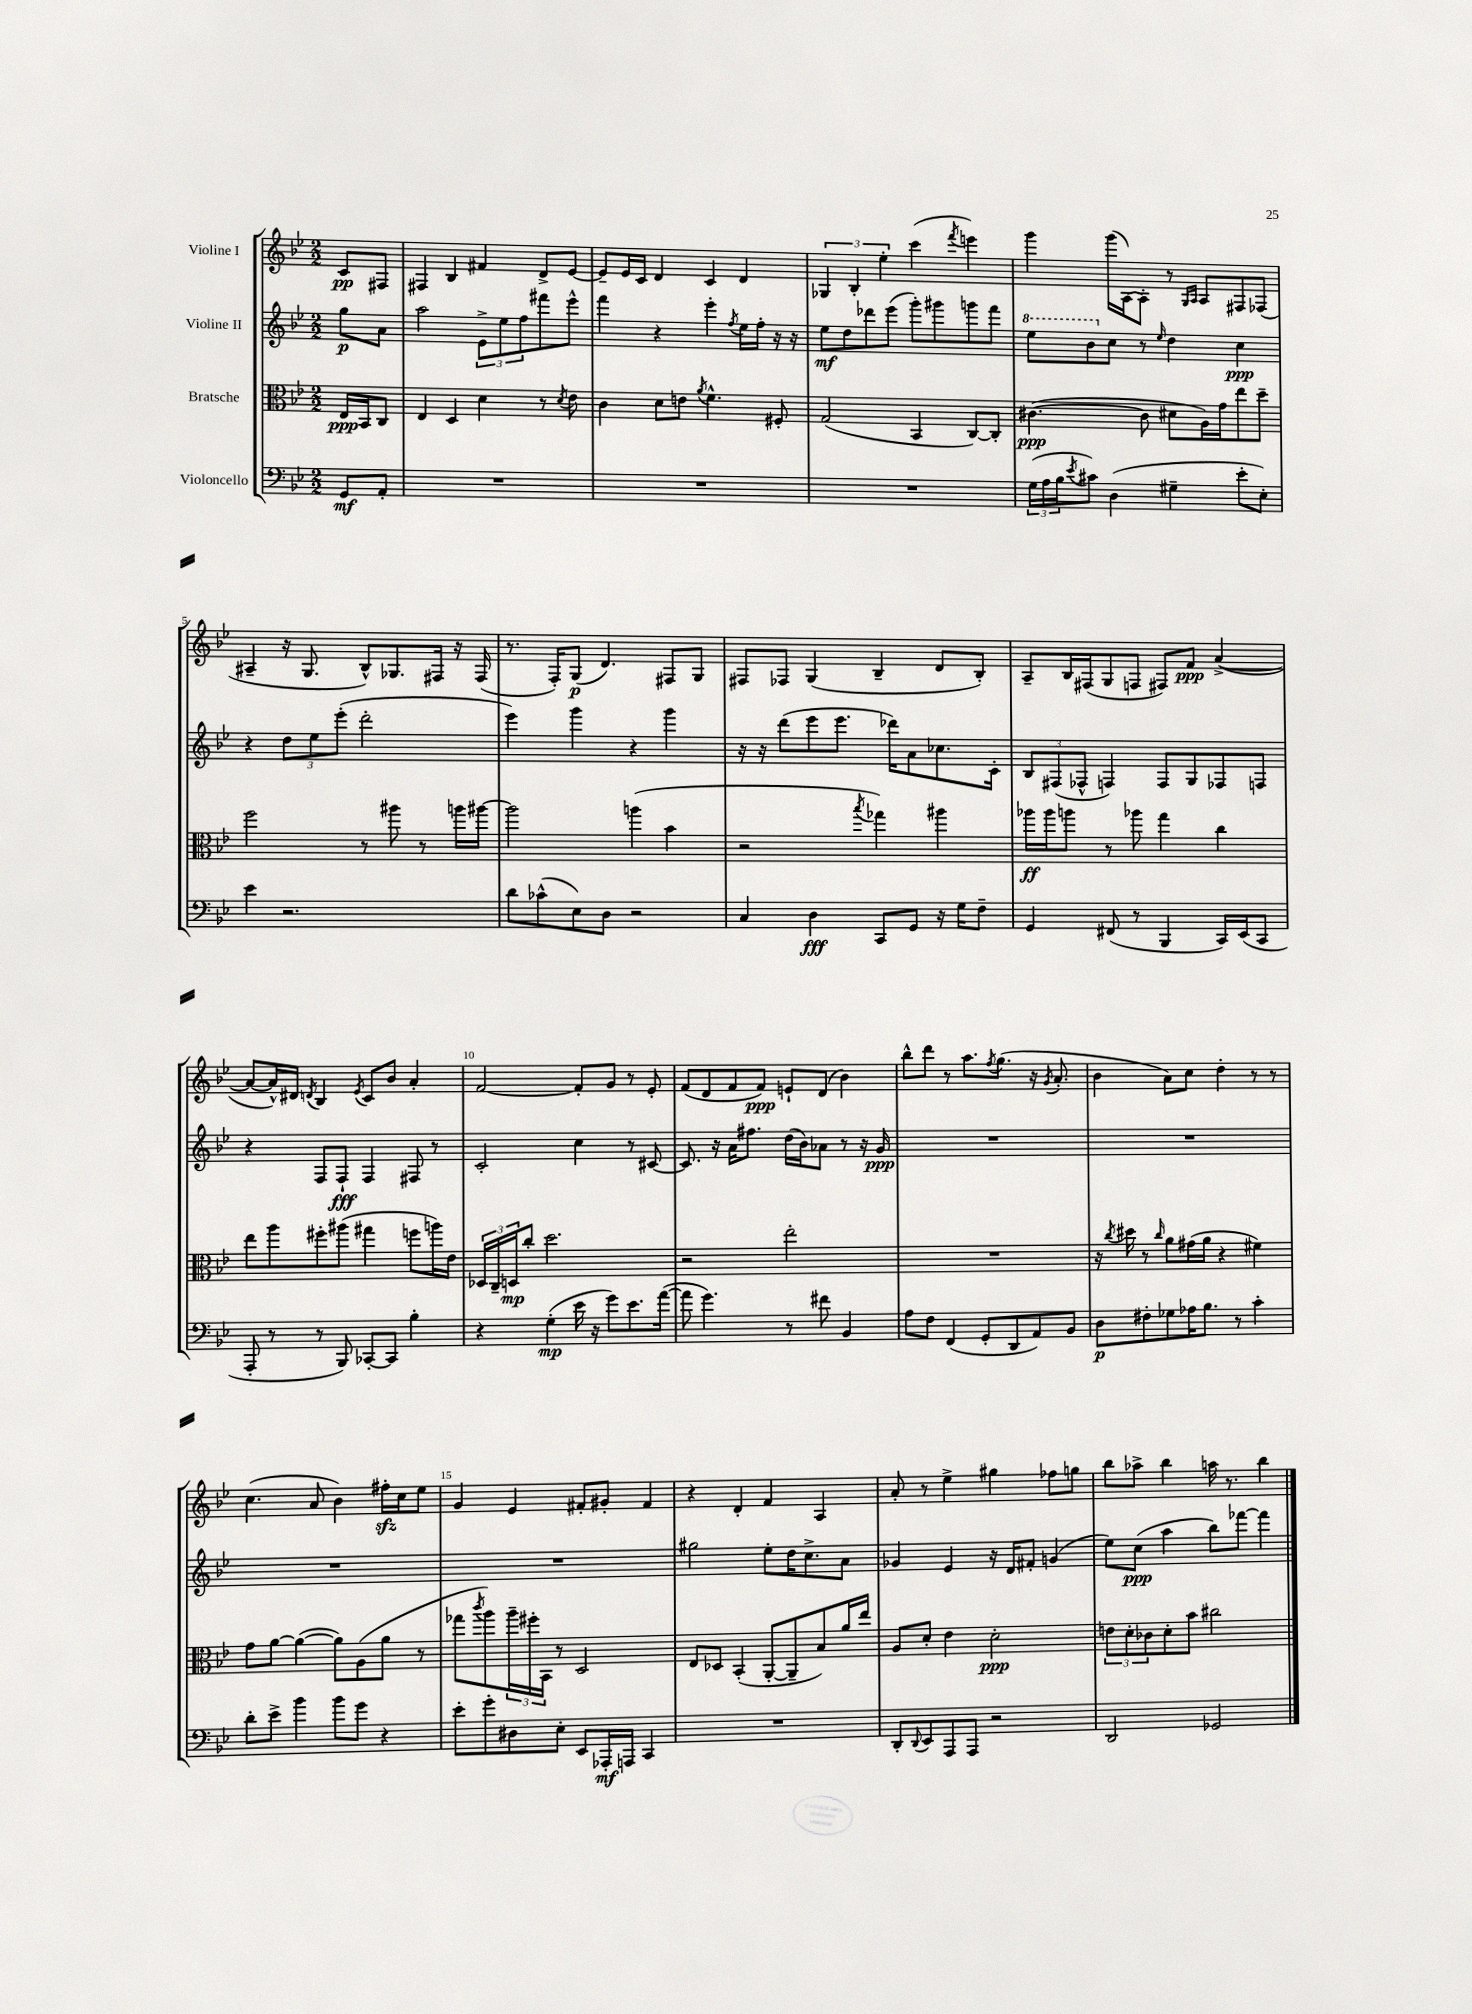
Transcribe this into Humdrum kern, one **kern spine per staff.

**kern	**kern	**kern	**kern
*staff4	*staff3	*staff2	*staff1
*clefF4	*clefC3	*clefG2	*clefG2
*k[b-e-]	*k[b-e-]	*k[b-e-]	*k[b-e-]
*M2/2	*M2/2	*M2/2	*M2/2
8GG	16E-	8gg	8c
.	16BB-	.	.
8AA'	8C	8a	8F#
=	=	=	=
1r	4E-	2aa	4F#
.	4D	.	4B-
.	4d	12e-^	4f#
.	.	12ee-	.
.	.	12ff	.
.	8r	8fff#	8d^
.	8qd	.	.
.	8e-	8eee-^^	[8e-
=	=	=	=
1r	4c	4fff	8e-~]
.	.	.	16e-
.	.	.	16c
.	8d	4r	4d
.	8e	.	.
.	8qa	.	.
.	4.f^^	4eee-'	4c
.	.	8qff	.
.	.	16ee-	4d
.	.	16ff'	.
.	8F#'	16r	.
.	.	16r	.
=	=	=	=
1r	(2G	8ee-	6G-
.	.	8dd	.
.	.	.	6B-'
.	.	8ddd-	.
.	.	.	6ee-'
.	.	(8eee-	.
.	4BB-	8ggg')	(4ccc
.	.	8ggg#	.
.	.	.	8qfff
.	[8C)	8ggg	4eee)
.	8C']	8fff	.
=	=	=	=
(24G	([4.c#	8eee-	4ggg
24A	.	.	.
24B-	.	.	.
8qe-	.	.	.
8c#)	.	8bb-	.
(4D	.	8cc	(16ggg
.	.	.	[16A)
.	8c#]	8r	8A']
.	.	16qqee-	.
4G#~	8d#	4dd	8r
.	.	.	16qqG
.	.	.	16qqA
.	16A)	.	8A
.	16g	.	.
8e-'	8ee-	4cc	8F#
8E-')	8dd~	.	(8F-
=	=	=	=
4e-	2ff	4r	4A#~
2.r	.	12dd	16r
.	.	.	8.G
.	.	12ee-	.
.	.	(12eee-'	.
.	8r	2ddd'	8B-^^)
.	8aa#	.	8.G-
.	8r	.	.
.	.	.	16F#
.	16aa	.	16r
.	[16aa#	.	(16F#
=	=	=	=
8d	2aa#]	4eee-)	8.r
(8c-^^	.	.	.
.	.	.	16F')
8E-)	.	4ggg	(8G
8D	.	.	4.d)
2r	(4aa	4r	.
.	4b-	4ggg	8F#
.	.	.	8G
=	=	=	=
4C	2r	16r	8F#
.	.	16r	.
.	.	(8ddd	8F-
4D	.	8eee-	(4G
.	.	8.eee-	.
.	8qbb-	.	.
8CC	4gg-)	.	4B-~
.	.	16ddd-)	.
8GG	.	8a	.
16r	4aa#	8.cc-	8d
16G	.	.	.
8F~	.	.	8B-')
.	.	16c'	.
=	=	=	=
4GG	16aa-	12B-	8A~
.	16aa-	.	.
.	.	(12F#	.
.	8aa	.	16B-
.	.	12F-^^	.
.	.	.	(16F#
(8FF#	8r	4F)	8G
8r	8aa-	.	8F
4BBB-	4gg	8F	8F#)
.	.	8G	8f
16CC)	4cc	8F-	([4a^
(16EE-	.	.	.
8CC	.	8F	.
=	=	=	=
8AAA'	8ee-	4r	8a_
8r	8aa	.	16a^^])
.	.	.	16d#
.	.	.	8qd
8r	8ff#'	8F	4B-
8BBB-)	(8aa#	8F`	.
.	.	.	8qe-
[8CC-'	4gg#	4F	8c
8CC-]	.	.	8b-
4B-'	8ff	8F#	4a'
.	16aa)	8r	.
.	16e-	.	.
=	=	=	=
4r	24D-	2c'	[2f
.	24C~	.	.
.	24D	.	.
.	8cc'	.	.
(4G'	2.dd	.	.
16e-	.	4cc	8f']
16r	.	.	.
8g)	.	.	8g
8.e-	.	8r	8r
.	.	[8c#	8e-'
([16a	.	.	.
=	=	=	=
8a]	2r	8.c#]	(8f
4.g)	.	.	8d
.	.	16r	.
.	.	16a	8f
.	.	8.ff#	.
.	.	.	8f)
8r	2ee-'	(16dd	8e`
.	.	16b-)	.
8f#	.	8a-	(8d
4BB-	.	8r	4b-)
.	.	16r	.
.	.	16g	.
=	=	=	=
8A	1r	1r	8bb-^^
8F	.	.	8ddd
(4FF	.	.	8r
.	.	.	8.aa
8GG'	.	.	.
.	.	.	8qff
.	.	.	(8.gg
8DD	.	.	.
8AA)	.	.	16r
.	.	.	8qg
.	.	.	8.a'
8BB-	.	.	.
=	=	=	=
8D	16r	1r	4b-
.	8qcc	.	.
.	16dd#	.	.
8F#'	8r	.	.
.	16qqcc	.	.
8G-	8a	.	8a)
16A-	(16g#	.	8cc
8.B-	16a	.	.
.	4r	.	4dd'
8r	.	.	.
4c'	4f#)	.	8r
.	.	.	8r
=	=	=	=
8d'	8g	1r	(4.cc
8e-^	[8a	.	.
4b-	(4a_	.	.
.	.	.	8a
8b-	8a])	.	4b-)
8g	(8A	.	.
4r	8a	.	16ff#'
.	.	.	16cc
.	8r	.	8ee-
=	=	=	=
8e-'	8gg-	1r	4g
.	8qccc	.	.
8g'	8aa)	.	.
8D#	24aa~	.	4e-
.	24ff#'	.	.
.	24BB-	.	.
8E-'	8r	.	.
8EE-	2D	.	8f#'
16AAA-'	.	.	8g#'
16AAA	.	.	.
4CC	.	.	4f#
=	=	=	=
1r	8E-	2gg#	4r
.	8D-	.	.
.	(4BB-'	.	4d'
.	[8AA'	8ee-'	4f
.	8AA~]	16dd	.
.	.	8.cc^	.
.	8B-)	.	4A
.	16a	8a	.
.	16ee-	.	.
=	=	=	=
8DD'	8A	4g-	8a'
8qqDD	.	.	.
8EE-	8d'	.	8r
8AAA	4e-	4e-	4ee-^
8AAA	.	.	.
2r	2d'	16r	4gg#
.	.	16d	.
.	.	8f#'	.
.	.	(4g	8ff-
.	.	.	8gg
=	=	=	=
2DD	12e	8ee-)	8bb-
.	12d'	.	.
.	.	(8cc	8aa-^
.	12c-	.	.
.	8d'	4aa	4bb-
.	8b-	.	.
2GG-	2cc#	8bb-)	16aa
.	.	.	8.r
.	.	[8fff-	.
.	.	4fff-]	4bb-
==	==	==	==
*-	*-	*-	*-
